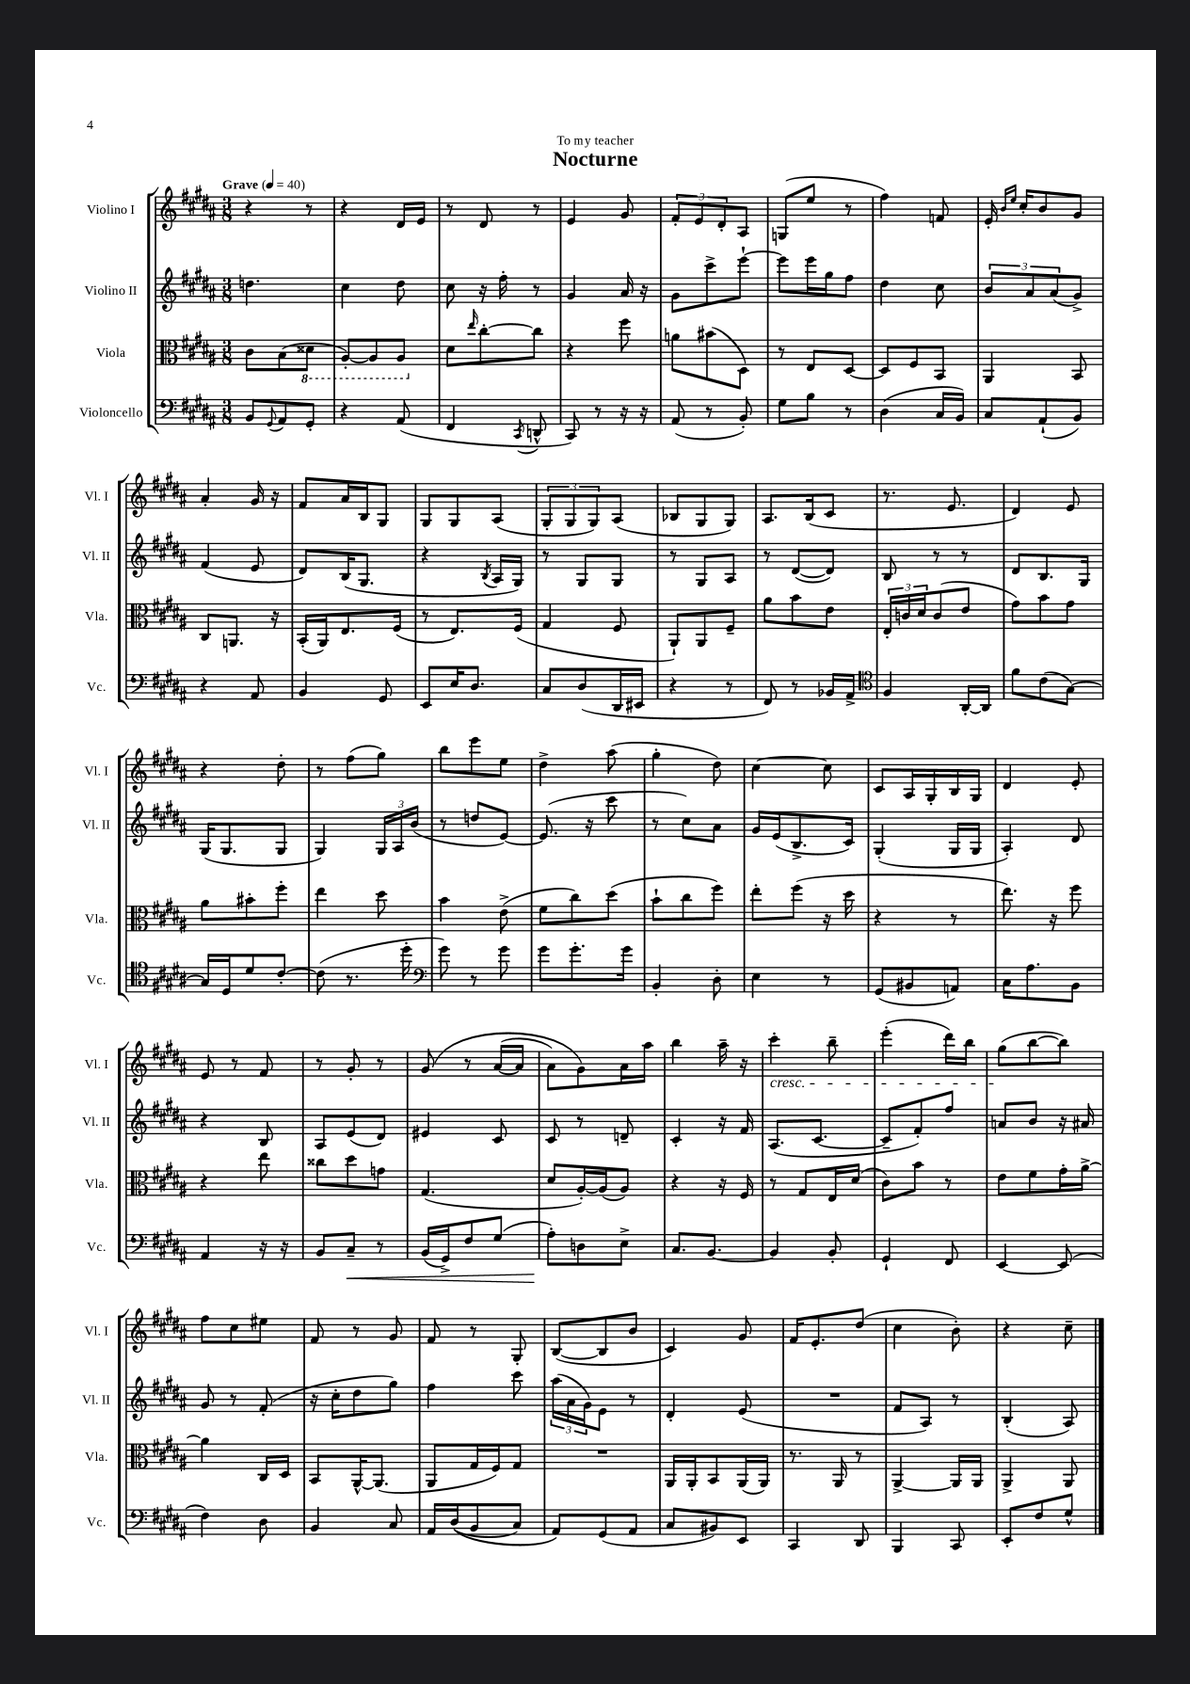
\header { title = "Nocturne" dedication = "To my teacher" }
<<
\new StaffGroup <<
\new Staff = "s0" \with { instrumentName = "Violino I" shortInstrumentName = "Vl. I" } {
    \clef treble \key b \major \numericTimeSignature \time 3/8 \tempo "Grave" 4 = 40
    r4 r8 |
    r4 dis'16 e'16 |
    r8 dis'8 r8 |
    e'4 gis'8 |
    \tuplet 3/2 { fis'8-. e'8 dis'8-. } ais8 |
    g8( e''8 r8 |
    fis''4) f'8 |
    e'16-. \grace { b'16 e''16 } cis''16-. b'8 gis'8 |
    ais'4-. gis'16 r16 |
    fis'8 ais'16 b16 gis8 |
    gis8 gis8 ais8( |
    \tuplet 3/2 { gis8-. gis8 gis8) } ais8( |
    bes8 gis8 gis8) |
    ais8. b16( cis'8 |
    r8. e'8. |
    dis'4) e'8 |
    r4 dis''8-. |
    r8 fis''8( gis''8) |
    b''8 e'''8 e''8 |
    dis''4-> ais''8( |
    gis''4-. dis''8) |
    cis''4~ cis''8 |
    cis'8 ais16 gis16-. b16 gis16 |
    dis'4 e'8-. |
    e'8 r8 fis'8 |
    r8 gis'8-. r8 |
    gis'8\( r8 ais'16~( ais'16 |
    ais'8) gis'8\) ais'16 ais''16 |
    b''4 ais''16-- r16 |
    cis'''4-.\cresc b''8-- |
    e'''4-.( dis'''16) b''16 |
    gis''8\!( b''8~ b''8) |
    fis''8 cis''8 eis''8 |
    fis'8 r8 gis'8 |
    fis'8 r8 gis8-. |
    b8~( b8 b'8 |
    cis'4) gis'8 |
    fis'16 e'8.-. dis''8( |
    cis''4 b'8-.) |
    r4 cis''8-- \bar "|." |
}
\new Staff = "s1" \with { instrumentName = "Violino II" shortInstrumentName = "Vl. II" } {
    \clef treble \key b \major \numericTimeSignature \time 3/8
    d''4. |
    cis''4 dis''8 |
    cis''8 r16 fis''16-. r8 |
    gis'4 ais'16 r16 |
    gis'8 cis'''8-> e'''8~-! |
    e'''8 e'''16 gis''16 fis''8 |
    dis''4 cis''8 |
    \tuplet 3/2 { b'8 ais'8 ais'8( } gis'8->) |
    fis'4( e'8 |
    dis'8) b16( gis8. |
    r4 \acciaccatura { b8 } ais16 gis16) |
    r8 gis8 gis8 |
    r8 gis8 ais8 |
    r8 dis'8~( dis'8) |
    b8 r8 r8 |
    dis'8 b8. gis16 |
    gis16( gis8. gis8 |
    gis4) \tuplet 3/2 { gis16 ais16 b'16( } |
    r8 d''8 e'8~) |
    e'8.( r16 cis'''8 |
    r8 cis''8) ais'8 |
    gis'16 e'16( b8.-> cis'16) |
    gis4-.( gis16 gis16 |
    ais4-.) dis'8 |
    r4 b8 |
    ais8 e'8( dis'8) |
    eis'4 cis'8 |
    cis'8 r8 d'8-- |
    cis'4-. r16 fis'16 |
    ais8.( cis'8.~ |
    cis'8-- fis'8-.) fis''8 |
    a'8 b'8 r16 ais'16 |
    gis'8 r8 fis'8-.( |
    r16 cis''16-. dis''8 gis''8) |
    fis''4 cis'''8 |
    \tuplet 3/2 { ais''16( ais'16 gis'16) } e'8 r8 |
    dis'4-. e'8( |
    R4. |
    fis'8 ais8) r8 |
    b4-.( ais8) \bar "|." |
}
\new Staff = "s2" \with { instrumentName = "Viola" shortInstrumentName = "Vla." } {
    \clef alto \key b \major \numericTimeSignature \time 3/8
    cis'8 b8( \ottava #-1 disis8 |
    ais,8~-.) ais,8 ais,8 \ottava #0 |
    dis'8 \grace { e''16 } cis''8~-. cis''8 |
    r4 fis''8 |
    a'8 bis'8( dis8) |
    r8 e8 dis8~ |
    dis8 fis8 b,8 |
    ais,4 b,8 |
    cis8 a,8. r16 |
    b,16-.( ais,16) e8. fis16( |
    r8 e8.) fis16( |
    gis4 fis8 |
    ais,8-!) ais,8 fis8-- |
    ais'8 b'8 e'8 |
    \tuplet 3/2 { e16-. c'16 dis'16 } c'8( e'8 |
    gis'8) b'8 gis'8 |
    ais'8 bis'8-. fis''8-. |
    e''4 dis''8 |
    b'4 e'8->( |
    fis'8 cis''8) dis''8( |
    b'8-! cis''8 fis''8) |
    e''8-. fis''8( r16 dis''16 |
    r4 r8 |
    e''8.) r16 fis''8 |
    r4 e''8 |
    cisis''8 dis''8 g'8 |
    gis4.( |
    dis'8 ais16~-.) ais16( ais8) |
    r4 r16 fis16 |
    r8 gis8 e16 dis'16( |
    cis'8) b'8 r8 |
    e'8 fis'8 gis'16-. ais'16~-> |
    ais'4 cis16 dis16 |
    b,8 ais,16~-^ ais,8.( |
    ais,8 gis16 fis16) gis8 |
    R4. |
    ais,16 ais,16-. b,8 ais,16( ais,16) |
    r8. ais,16 r8 |
    ais,4~-> ais,16 ais,16 |
    ais,4-> ais,8 \bar "|." |
}
\new Staff = "s3" \with { instrumentName = "Violoncello" shortInstrumentName = "Vc." } {
    \clef bass \key b \major \numericTimeSignature \time 3/8
    b,8 \appoggiatura { gis,8 } ais,8 gis,8-. |
    r4 ais,8( |
    fis,4 \acciaccatura { cis,8 } d,8-^ |
    cis,8) r8 r16 r16 |
    ais,8( r8 b,8-.) |
    gis8 b8 r8 |
    dis4( cis16 b,16) |
    cis8 ais,8-!( b,8) |
    r4 ais,8 |
    b,4 gis,8 |
    e,8 e16 dis8. |
    cis8 dis8( dis,16 eis,16 |
    r4 r8 |
    fis,8) r8 bes,16 ais,16-> |
    \clef tenor fis4 ais,16~-. ais,16 |
    fis'8 cis'8( gis8~) |
    gis16 dis16 dis'8 cis'8~-. |
    cis'8( r8. dis''16-. |
    \clef bass gis'8) r8 gis'8 |
    gis'8 gis'8.-. gis'16 |
    b,4-. dis8-. |
    e4 r8 |
    gis,8( bis,8 a,8) |
    cis16 ais8. b,8 |
    ais,4 r16 r16 |
    b,8 cis8--\< r8 |
    b,16( gis,16->) fis8 gis8( |
    ais8-.\!) d8 e8-> |
    cis8. b,8.~ |
    b,4 b,8-. |
    gis,4-! fis,8 |
    e,4~ e,8( |
    fis4) dis8 |
    b,4 cis8 |
    ais,16 dis16(\( b,8 cis8) |
    ais,8\) gis,8( ais,8 |
    cis8 bis,8) e,8 |
    cis,4 dis,8 |
    b,,4 cis,8 |
    e,8-. fis8 gis8-^ \bar "|." |
}
>>
>>
\layout { \context { \Score \remove "Bar_number_engraver" } }
